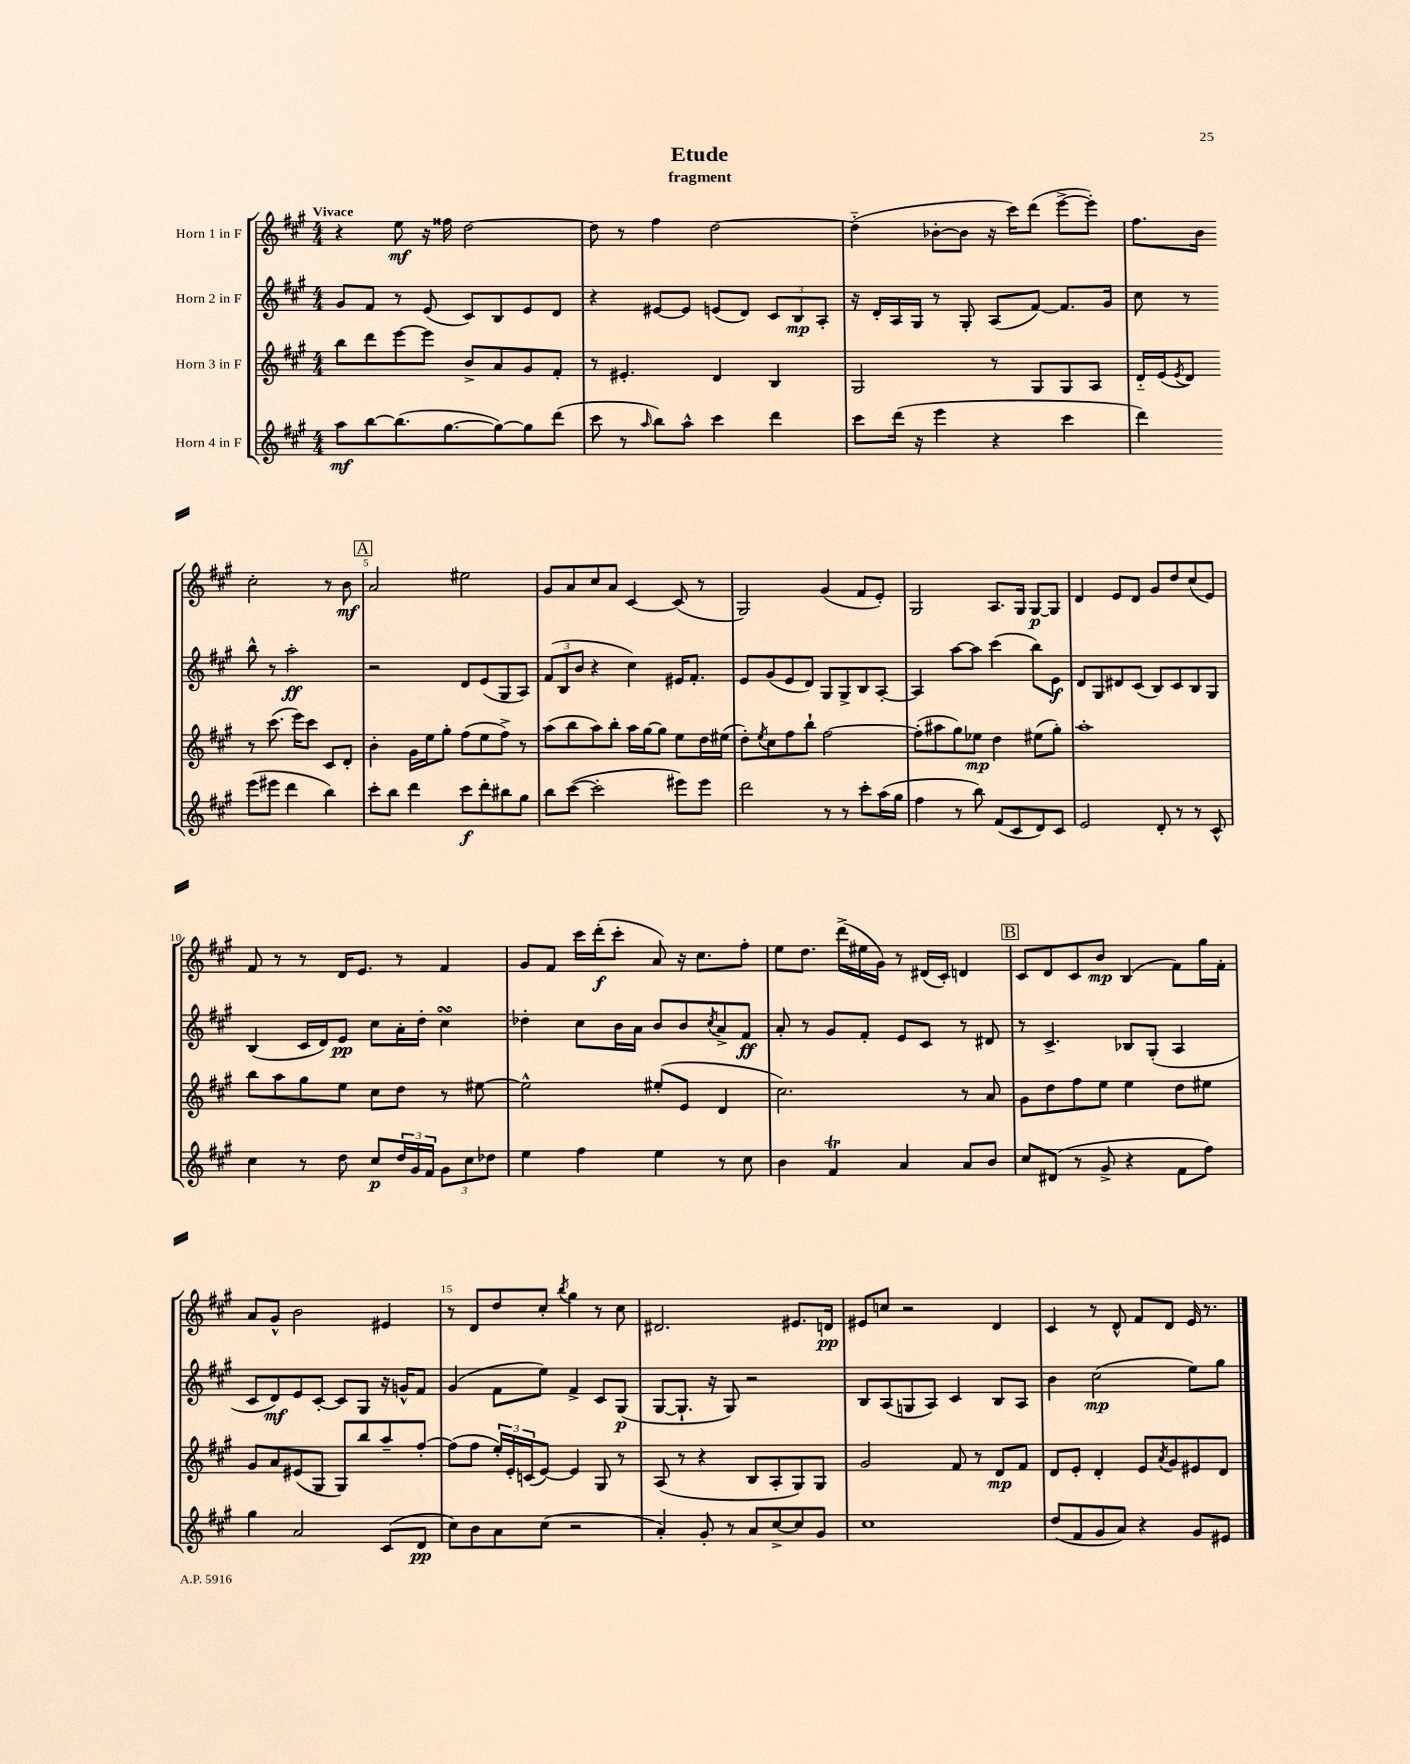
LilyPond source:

\header { title = "Etude" subtitle = "fragment" }
<<
\new StaffGroup <<
\new Staff = "s0" \with { instrumentName = "Horn 1 in F" } {
    \clef treble \key a \major \numericTimeSignature \time 4/4 \tempo "Vivace"
    r4 e''8\mf r16 fisis''16 d''2~ |
    d''8 r8 fis''4 d''2~ |
    d''4-_( bes'8~-. bes'8 r16 cis'''16) d'''8( e'''8~-> e'''8-.) |
    fis''8. b'16 cis''2-. r8 b'8\mf |
    \mark \markup { \box "A" } a'2 eis''2 |
    gis'8 a'8 cis''8 a'8 cis'4~ cis'8( r8 |
    gis2) gis'4( fis'8 e'8-.) |
    gis2 a8. gis16 gis8~\p gis8 |
    d'4 e'8 d'8 gis'8 d''8 cis''8( e'8) |
    fis'8 r8 r8 d'16 e'8. r8 fis'4 |
    gis'8 fis'8 cis'''16 d'''16-.\f( cis'''8-. a'8) r16 cis''8. fis''8-. |
    e''8 d''8. d'''16->( eis''16 gis'16) r8 dis'16( cis'16-.) d'4 |
    \mark \markup { \box "B" } cis'8 d'8 cis'8 b'8\mp b4( fis'8) gis''16 fis'16-. |
    a'8 gis'8-^ b'2 eis'4 |
    r8 d'8 d''8 cis''8-. \acciaccatura { b''8 } gis''4 r8 cis''8 |
    dis'2. eis'8. d'16\pp |
    eis'8 c''8 r2 d'4 |
    cis'4 r8 d'8-^ fis'8 d'8 e'16 r8. \bar "|." |
}
\new Staff = "s1" \with { instrumentName = "Horn 2 in F" } {
    \clef treble \key a \major \numericTimeSignature \time 4/4
    gis'8 fis'8 r8 e'8( cis'8) b8 e'8 d'8 |
    r4 eis'8~ eis'8 e'8( d'8) \tuplet 3/2 { cis'8 b8\mp a8-. } |
    r16 d'16-. a16 gis16 r8 gis8-. a8( fis'8~) fis'8. gis'16 |
    cis''8 r8 b''8-^ r8 a''2-.\ff |
    \mark \markup { \box "A" } r2 d'8 e'8( gis8 a8) |
    \tuplet 3/2 { fis'8( b8 b'8 } r4 cis''4) eis'16 fis'8.-. |
    e'8 gis'8( e'8 d'8) gis8 gis8-> b8 a8~-. |
    a4 a''8~ a''8 cis'''4( b''8) e'8\f |
    d'8 gis8 dis'8 cis'8( b8) cis'8 b8 gis8 |
    b4( cis'16 d'16) e'8\pp cis''8 a'16-. d''16-. cis''4\turn |
    des''4-. cis''8 b'16 a'16 b'8 b'8 \acciaccatura { cis''8 } a'8-> fis'8\ff |
    a'8-. r8 gis'8 fis'8-. e'8 cis'8 r8 dis'8 |
    \mark \markup { \box "B" } r8 cis'4.-> bes8 gis8-.( a4 |
    cis'8 d'8\mf) e'8 cis'8~-. cis'8 gis8 r16 g'16-^ fis'8 |
    gis'4( fis'8 e''8) fis'4-> cis'8 gis8\p( |
    gis8~ gis8.-! r16 gis8) r2 |
    b8 a8( g8 a8) cis'4 b8 a8 |
    b'4 cis''2\mp( e''8) gis''8 \bar "|." |
}
\new Staff = "s2" \with { instrumentName = "Horn 3 in F" } {
    \clef treble \key a \major \numericTimeSignature \time 4/4
    b''8 d'''8 e'''8~ e'''8 b'8-> a'8 gis'8 fis'8-. |
    r8 eis'4.-. d'4 b4 |
    gis2 r8 gis8 gis8 a8 |
    d'16-_ e'16( \acciaccatura { e'8 } d'8) r8 cis'''8.( e'''16) cis'''8 cis'8 d'8-. |
    \mark \markup { \box "A" } b'4-. gis'16 e''16 gis''8-. fis''8( e''8 fis''8->) r8 |
    a''8( b''8 a''8) b''8-. a''16 gis''16~ gis''8 e''8 d''16 eis''16( |
    d''8-.) \acciaccatura { e''8 } cis''8 fis''8 b''8-! fis''2~ |
    fis''8-.( ais''8 gis''8) ees''8\mp d''4 eis''8( gis''8-.) |
    a''1-. |
    b''8 a''8 gis''8 e''8 cis''8 d''8 r8 eis''8~ |
    eis''2-^ eis''8-.( e'8 d'4 |
    cis''2.) r8 a'8 |
    \mark \markup { \box "B" } gis'8 d''8 fis''8 e''8 e''4 d''8 eis''8 |
    gis'8 a'8 eis'8( gis8 gis8) b''8 a''8-- fis''8~-. |
    fis''8( fis''8 \tuplet 3/2 { e''16-.) e'16-. c'16( } e'8~) e'4 gis8 r8 |
    a8( r8 r4 b8 a8-. gis8) gis8 |
    gis'2 fis'8 r8 d'8\mp fis'8 |
    d'8 e'8-. d'4-. e'8 \acciaccatura { a'8 } gis'8 eis'8 d'8 \bar "|." |
}
\new Staff = "s3" \with { instrumentName = "Horn 4 in F" } {
    \clef treble \key a \major \numericTimeSignature \time 4/4
    a''8\mf b''8~ b''8.( gis''8.~ gis''8~) gis''8 d'''8( |
    cis'''8 r8 \grace { a''16 } b''8) a''8-^ cis'''4 d'''4 |
    cis'''8 d'''16( r16 e'''4 r4 cis'''4 |
    d'''4) e'''8( eis'''8 d'''4 b''4) |
    \mark \markup { \box "A" } cis'''8-. b''8 d'''4 cis'''8\f d'''8-. bis''8 gis''8 |
    b''8 cis'''8~( cis'''2-. eis'''8) eis'''8 |
    d'''2 r8 r8 cis'''8-. a''16( gis''16 |
    fis''4 r8 b''8) fis'8( cis'8 d'8) cis'8 |
    e'2 d'8-. r8 r8 cis'8-^ |
    cis''4 r8 d''8 cis''8\p \tuplet 3/2 { d''16 gis'16 fis'16 } \tuplet 3/2 { gis'8 cis''8 des''8 } |
    e''4 fis''4 e''4 r8 cis''8 |
    b'4 fis'4\trill a'4 a'8 b'8 |
    \mark \markup { \box "B" } cis''8 dis'8( r8 gis'8-> r4 fis'8 fis''8) |
    gis''4 a'2 cis'8( d'8\pp |
    cis''8) b'8 a'8 cis''8( r2 |
    a'4-.) gis'8-. r8 a'8 cis''8~-> cis''8 gis'8 |
    cis''1 |
    d''8( fis'8 gis'8 a'8) r4 gis'8 eis'8 \bar "|." |
}
>>
>>
\layout { \context { \Score \override BarNumber.break-visibility = ##(#f #t #t) barNumberVisibility = #(every-nth-bar-number-visible 5) } }
